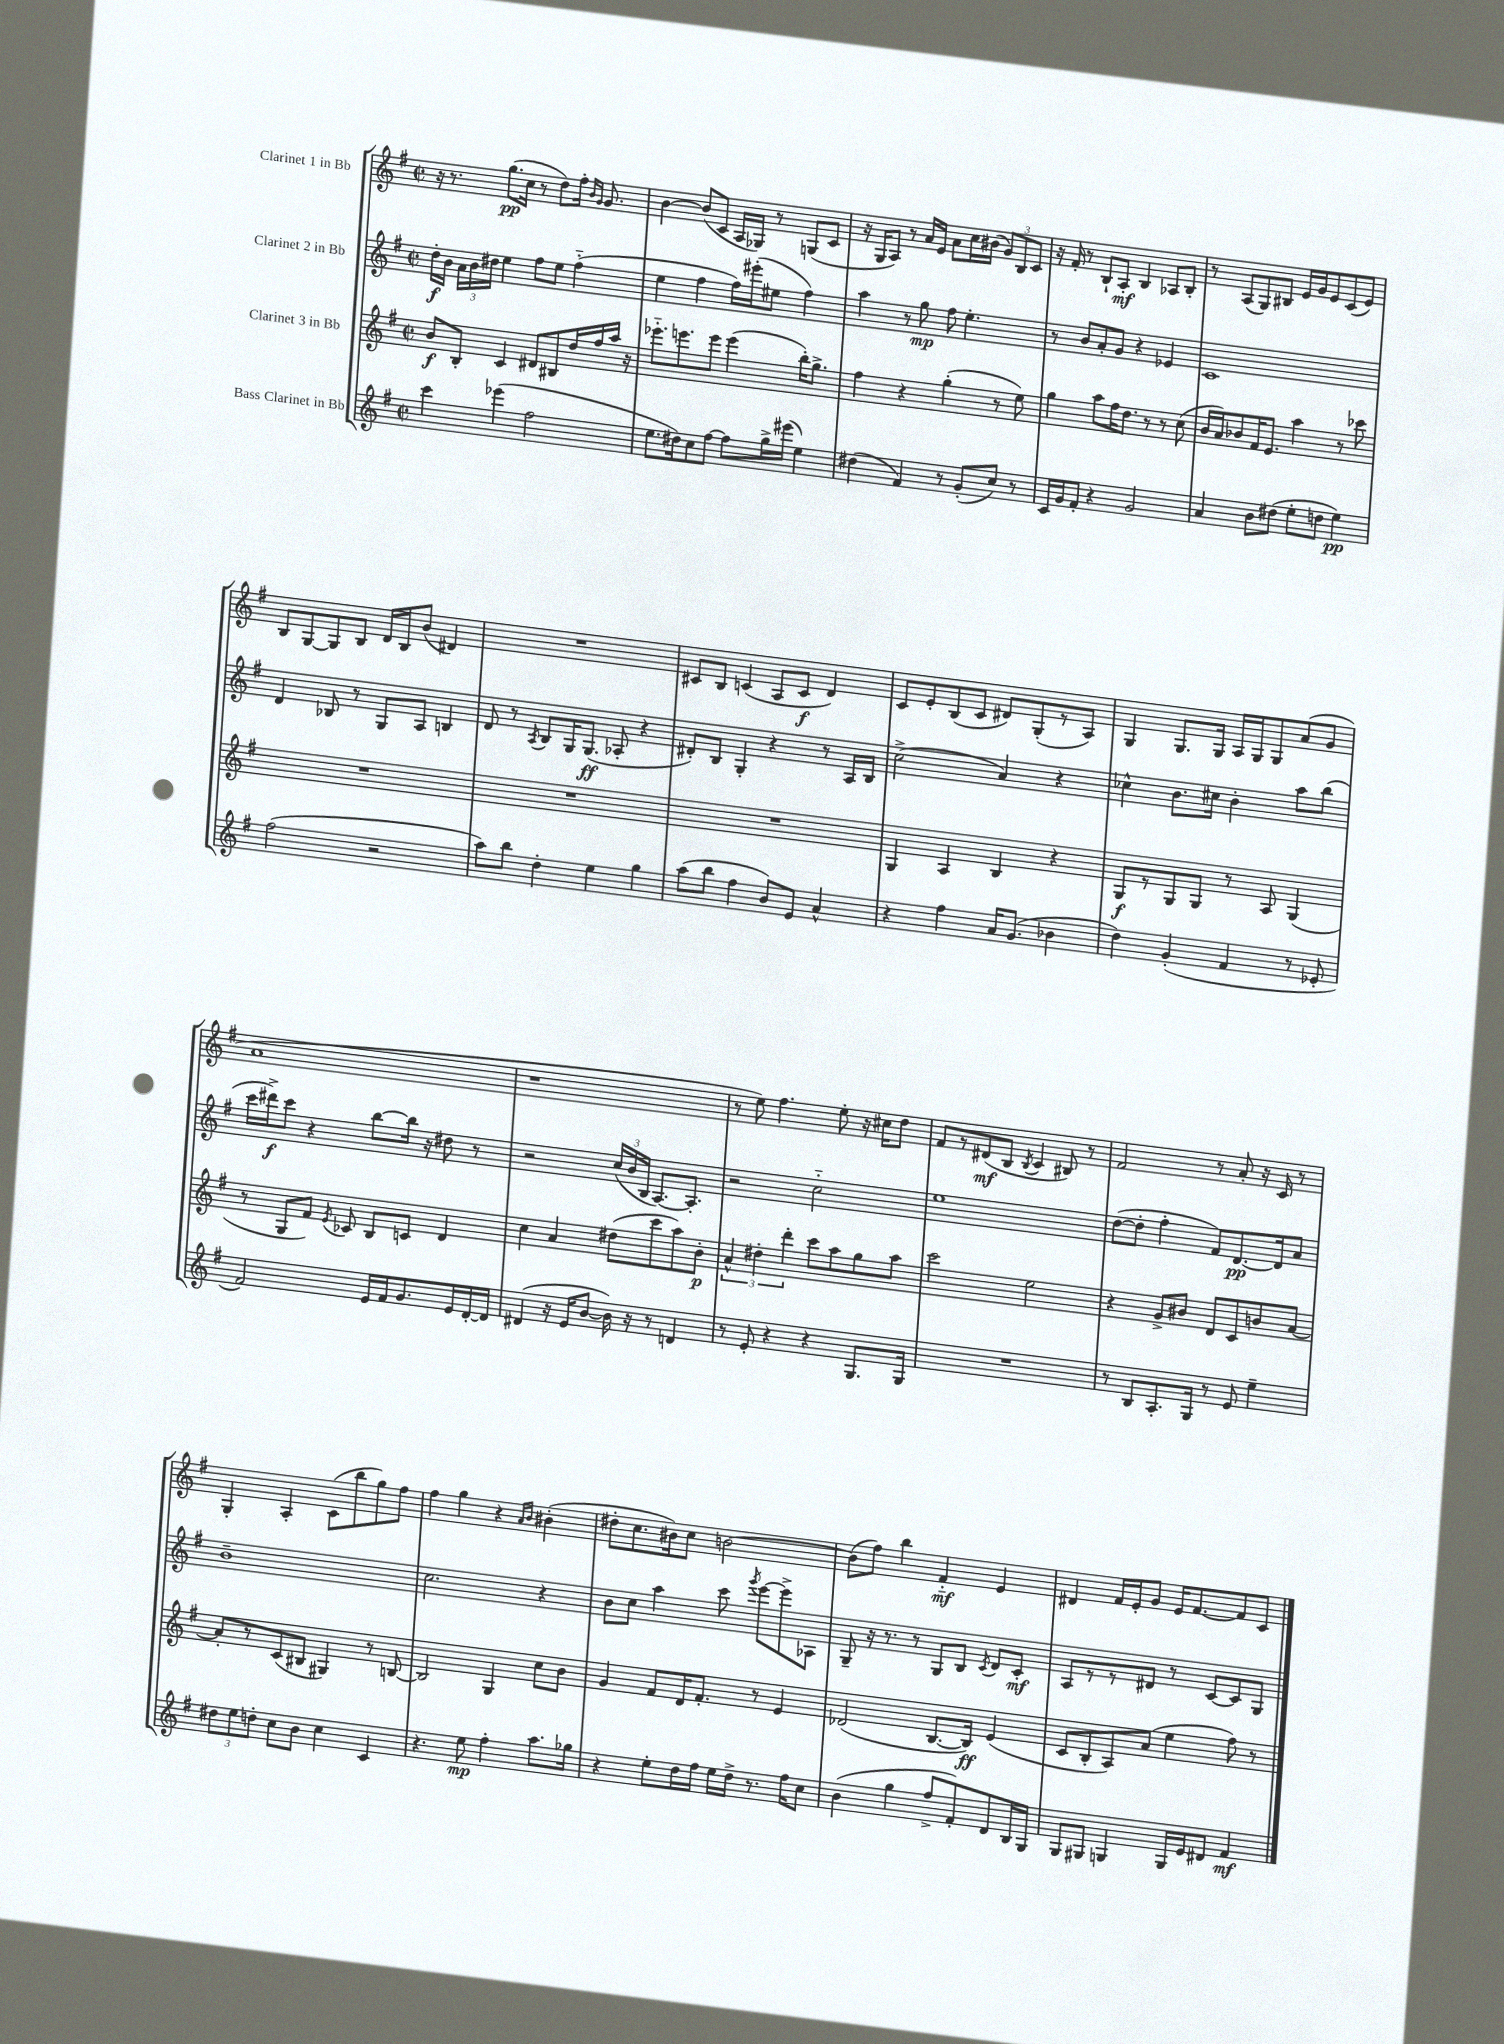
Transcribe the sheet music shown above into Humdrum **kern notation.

**kern	**kern	**kern	**kern
*staff4	*staff3	*staff2	*staff1
*clefG2	*clefG2	*clefG2	*clefG2
*k[f#]	*k[f#]	*k[f#]	*k[f#]
*M2/2	*M2/2	*M2/2	*M2/2
*met(c|)	*met(c|)	*met(c|)	*met(c|)
4ccc	8b	16dd'	16r
.	.	16b	8.r
.	8B'	24a	.
.	.	24b	.
.	.	24dd#	.
(4eee-	4c	4ee	(8.gg
.	.	.	16cc
2ff#	8d#	8ff#	8r
.	8B#	8ee	8dd)
.	16dd	(4ff#'~	16ff#'
.	.	.	16qqb
.	.	.	16qqg
.	16ff#	.	8.g
.	16aa	.	.
.	16r	.	.
=	=	=	=
8.ee	8.eee-'~	4ee	[4b
16dd#)	8.eee	.	.
8cc	.	4ff#	(8b]
[8ff#	8eee	.	8c
8ff#]	(4eee	16ff#)	16A
.	.	(16eee#'	16G-)
16gg^	.	8ee#	8r
(16eee#	.	.	.
4ee)	16bb')	4ff#)	(8G
.	8.gg^	.	.
.	.	.	8c
=	=	=	=
(4dd#	4ff#	4aa	16r
.	.	.	16G
.	.	.	8A)
4f#)	4r	8r	8r
.	.	8gg	16a
.	.	.	16e
8r	(4gg'	8ff#	8a
(8g'	.	4.ee'	16cc
.	.	.	(16b#
8cc)	8r	.	12g)
.	.	.	12B
8r	8ee)	.	.
.	.	.	12c
=	=	=	=
16c	4gg	8r	16r
16g	.	.	16f#'
8f#'	.	8b	8r
4r	8aa	8a'	8B`
.	16ff#	8g	8A'
.	8.dd	.	.
2g	.	4r	4B
.	8r	.	.
.	8r	4e-	8A-
.	(8cc	.	8B'
=	=	=	=
4a	16b	1c	8r
.	16a)	.	.
.	8b-	.	(8A
8b	16f#	.	8G)
.	8.e	.	.
(8dd#	.	.	8B#
8ee'	4aa	.	16e
.	.	.	16g
8dd	.	.	8e
4ee)	8r	.	(8c
.	8ccc-	.	8e)
=	=	=	=
(2ff#	1r	4d	8B
.	.	.	[8G
.	.	8B-	8G]
.	.	8r	8B
2r	.	8G	16d
.	.	.	16B
.	.	8A	(8b
.	.	4B	4d#)
=	=	=	=
8aa)	1r	8d	1r
8bb	.	8r	.
.	.	8qA	.
4dd'	.	8B	.
.	.	16G	.
.	.	(8.G	.
4ee	.	.	.
.	.	8A-'	.
4gg	.	4r	.
=	=	=	=
(8aa	1r	8d#')	8c#
8bb	.	8B	8B
4ff#	.	4G'	(4c
8b)	.	4r	8A
8e	.	.	8c
4a^^	.	8r	4d)
.	.	16A	.
.	.	16B	.
=	=	=	=
4r	4G	(2cc^	8c
.	.	.	8e'
4ff#	4A	.	(8B
.	.	.	8c
16a	4B	4a)	8d#)
(8.g	.	.	.
.	.	.	(8G'
4b-	4r	4r	8r
.	.	.	8A)
=	=	=	=
4dd)	8G	4cc-^^	4G
.	8r	.	.
(4g'	8G	8.b	8.G
.	8G	.	.
.	.	16cc#	16G
4f#	8r	4b'	16A
.	.	.	16G
.	8A	.	8G
8r	(4G	8aa	(8a
8e-'	.	(8bb	8g
=	=	=	=
2f#)	8r	16ccc	1a
.	.	16ddd#^)	.
.	8G	8ccc	.
.	8f#)	4r	.
.	8qe	.	.
.	8c-	.	.
16e	8B	[8bb	.
16f#	.	.	.
8.g	8c	16bb]	.
.	.	16r	.
.	4d	8dd#	.
16e	.	.	.
[16d'	.	8r	.
16d]	.	.	.
=	=	=	=
(4d#	4cc	2r	1r
16r	4a	.	.
16e	.	.	.
[8b	.	.	.
16b])	(8dd#	(24cc	.
.	.	24b	.
16r	.	.	.
.	.	24B	.
8r	8ccc	[8.A)	.
4d	8aa)	.	.
.	.	8.A']	.
.	8b'	.	.
=	=	=	=
8r	6a^^	2r	8r
8e'	.	.	8ee)
.	6dd#'	.	.
4r	.	.	4.ff#
.	6ddd'	.	.
4r	8ccc	2cc'~	.
.	8aa	.	8ee'
8.G	8gg	.	16r
.	.	.	16cc#
.	8aa	.	8dd
16G	.	.	.
=	=	=	=
1r	2ccc	1ee	8f#
.	.	.	8r
.	.	.	(8d#
.	.	.	8B
.	.	.	8qB
.	2ee	.	4c
.	.	.	8B#)
.	.	.	8r
=	=	=	=
8r	4r	([8dd	2f#
8B	.	8dd']	.
8.A'	8g^	4ff#'	.
.	8b#	.	.
16G	.	.	.
8r	8d	8f#)	8r
8e	8c	[8.d	8a'
4ee~	8b	.	16r
.	.	16d]	16c
.	[8a	8a	8r
=	=	=	=
12dd#	8a']	1b~	4G'
12ee	.	.	.
.	8r	.	.
12dd'	.	.	.
8cc	(8c	.	4A'
8b	8B#	.	.
4cc	4G#)	.	(8c
.	.	.	8bb
4c	8r	.	8gg)
.	[8B	.	8ff#
=	=	=	=
4.r	2B]	2.cc	4ff#
.	.	.	4gg
8ee	.	.	.
4ff#'	4G	.	4r
.	.	.	16qqa
.	.	.	16qqb
8.aa	8cc	4r	(4b#'
.	8b	.	.
16gg-	.	.	.
=	=	=	=
4r	4g	8b	8dd#'
.	.	8cc	8.cc
8ee'	8f#	4aa	.
.	.	.	16b#)
16dd	16d	.	8cc
16ff#	8.f#'	.	.
16ee	.	8ccc	[2b
16dd^	.	.	.
.	.	8qggg	.
8.r	8r	[8eee	.
.	4e	8eee^]	.
16ff#	.	.	.
8cc	.	8A-	.
=	=	=	=
(4b	(2d-	8G~	(8b]
.	.	16r	8ff#)
.	.	8.r	.
4gg	.	.	4bb
.	.	8r	.
8ff#^	[8.B	8G	4f#'~
8f#')	.	8B	.
.	16B])	.	.
.	.	8qc	.
8d	(4e	8d	4e
16B	.	8c'	.
16G	.	.	.
=	=	=	=
8G	8c	8A	4d#
8G#	8B'	8r	.
4G	8A)	8r	16f#
.	.	.	16e'
.	(8a	8d#	8g
16G	4ee	8r	16e
16e	.	.	[8.f#
8d#	.	[8c	.
4f#	8ff#)	8c]	8f#]
.	8r	8G	8c
==	==	==	==
*-	*-	*-	*-
